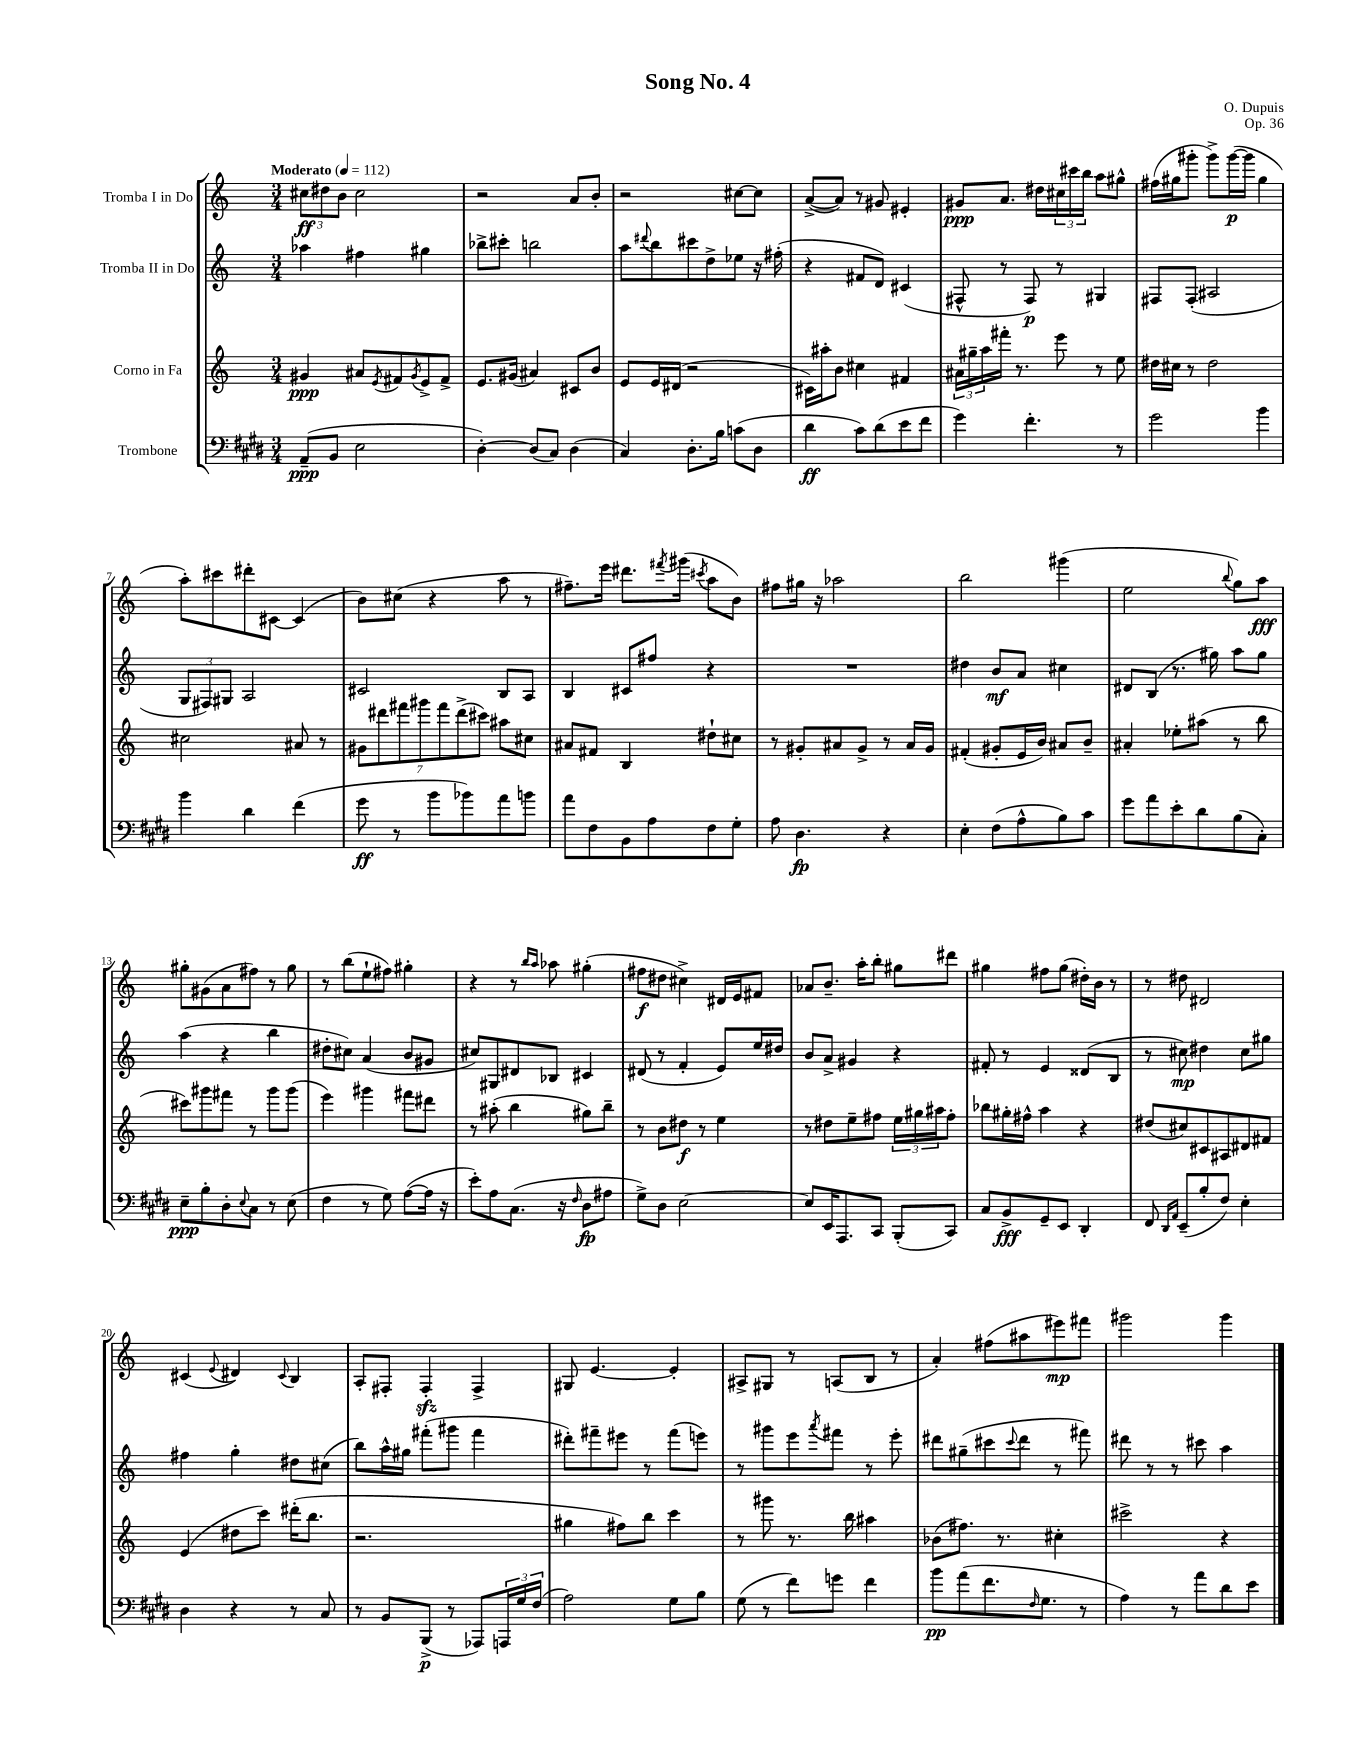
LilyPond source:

\header { title = "Song No. 4" composer = "O. Dupuis" opus = "Op. 36" }
<<
\new StaffGroup <<
\new Staff = "s0" \with { instrumentName = "Tromba I in Do" } {
    \clef treble \key c \major \numericTimeSignature \time 3/4 \tempo "Moderato" 4 = 112
    \tuplet 3/2 { cis''8\ff dis''8 b'8 } cis''2 |
    r2 a'8 b'8-. |
    r2 cis''8~ cis''8 |
    a'8~->( a'8) r8 gis'8 eis'4-. |
    gis'8\ppp a'8. dis''16 \tuplet 3/2 { cis''16 cis'''16 b''16 } a''8 gis''8-^ |
    fis''16( gis''16 gis'''8-. gis'''8->) gis'''16~\p( gis'''16 gis''4 |
    a''8-.) cis'''8 dis'''8-. cis'8~ cis'4( |
    b'8) cis''8( r4 a''8 r8 |
    fis''8.--) e'''16 dis'''8. \acciaccatura { fis'''8 } gis'''16( \acciaccatura { cis'''8 } a''8 b'8) |
    fis''8 gis''16 r16 aes''2 |
    b''2 gis'''4( |
    e''2 \appoggiatura { b''8 } g''8) a''8\fff |
    gis''8-. gis'8( a'8 fis''8) r8 gis''8 |
    r8 b''8( e''8-! fis''8) gis''4-. |
    r4 r8 \grace { b''16 a''16 } aes''8 gis''4-.( |
    fis''8\f dis''8 cis''4->) dis'16 e'16 fis'8 |
    aes'8 b'8.-- a''16-. b''8-. gis''8 dis'''8 |
    gis''4 fis''8 gis''8( dis''16-.) b'16 r8 |
    r8 dis''8 dis'2 |
    cis'4( \appoggiatura { e'8 } dis'4) \appoggiatura { cis'8 } b4 |
    a8-. fis8-. fis4-.\sfz fis4-> |
    gis8 e'4.~ e'4-. |
    ais8-> gis8 r8 a8( b8 r8 |
    a'4-.) fis''8( ais''8 eis'''8\mp) fis'''8 |
    gis'''2 gis'''4 \bar "|." |
}
\new Staff = "s1" \with { instrumentName = "Tromba II in Do" } {
    \clef treble \key c \major \numericTimeSignature \time 3/4
    aes''4 fis''4 gis''4 |
    bes''8-> cis'''8-. b''2 |
    a''8 \appoggiatura { dis'''8 } b''8 cis'''8 d''8-> ees''8 r16 fis''16-.( |
    r4 fis'8 d'8) cis'4( |
    fis8-^ r8 fis8\p) r8 gis4 |
    fis8 fis8-.( ais2 |
    \tuplet 3/2 { g8 fis8) gis8 } a2 |
    cis'2 b8 a8 |
    b4 cis'8 fis''8 r4 |
    R2. |
    dis''4 b'8\mf a'8 cis''4 |
    dis'8 b8( r8. gis''16) a''8 gis''8 |
    a''4( r4 b''4 |
    dis''8-. cis''8) a'4( b'8 gis'8 |
    cis''8) gis8 dis'8 bes8 cis'4 |
    dis'8( r8 f'4-. e'8) e''16 dis''16 |
    b'8 a'8-> gis'4 r4 |
    fis'8-. r8 e'4 disis'8( b8 |
    r8 cis''8\mp) dis''4 cis''8 gis''8 |
    fis''4 g''4-. dis''8 cis''8( |
    b''8) a''16-^ gis''16 fis'''8-.( gis'''8 fis'''4 |
    dis'''8-.) fis'''8-- eis'''8 r8 fis'''8( e'''8) |
    r8 gis'''8 e'''8 \acciaccatura { a'''8 } fis'''8 r8 e'''8-. |
    dis'''8 gis''8--( cis'''8 \appoggiatura { cis'''8 } dis'''8 r8 fis'''8) |
    dis'''8 r8 r8 cis'''8 a''4 \bar "|." |
}
\new Staff = "s2" \with { instrumentName = "Corno in Fa" } {
    \clef treble \key c \major \numericTimeSignature \time 3/4
    gis'4\ppp ais'8 \acciaccatura { e'8 } fis'8 \acciaccatura { gis'8 } e'8-> fis'8-> |
    e'8. gis'16( ais'4) cis'8 b'8 |
    e'8 e'16 dis'16( r2 |
    cis'16) ais''16-. b'8 cis''4 fis'4 |
    \tuplet 3/2 { ais'16 gis''16-- a''16 } fis'''16-. r8. e'''8 r8 e''8 |
    dis''16 cis''16 r8 dis''2 |
    cis''2 ais'8 r8 |
    \tuplet 7/4 { gis'8 dis'''8 fis'''8 gis'''8 fis'''8 dis'''8->( cis'''8) } ais''8 cis''8 |
    ais'8 fis'8 b4 dis''8-! cis''8 |
    r8 gis'8-. ais'8 gis'8-> r8 ais'16 gis'16 |
    fis'4-.( gis'8-. e'16 b'16) ais'8 b'8-- |
    ais'4-. ees''8-. ais''8( r8 b''8 |
    cis'''8) gis'''8 fis'''8 r8 gis'''8 gis'''8( |
    e'''4) gis'''4 fis'''8 dis'''8 |
    r8 ais''8-.( b''4 gis''8) b''8-- |
    r8 b'8 dis''8\f r8 e''4 |
    r8 dis''8 e''8-- fis''8 \tuplet 3/2 { e''16 gis''16 ais''16 } fis''8-. |
    bes''8 gis''16-. fis''16-^ a''4 r4 |
    dis''8( cis''8) cis'8 ais8 dis'8 fis'8 |
    e'4( dis''8 c'''8) dis'''16-.( b''8. |
    r2. |
    gis''4 fis''8) b''8 c'''4 |
    r8 gis'''8 r8. b''16 ais''4 |
    bes'8( fis''8.) r8. cis''4-. |
    cis'''2-> r4 \bar "|." |
}
\new Staff = "s3" \with { instrumentName = "Trombone" } {
    \clef bass \key e \major \numericTimeSignature \time 3/4
    a,8--\ppp( b,8 e2 |
    dis4~-.) dis8( cis8) dis4( |
    cis4) dis8.-. b16 c'8( dis8 |
    dis'4\ff cis'8) dis'8( e'8 fis'8 |
    gis'4) fis'4.-. r8 |
    gis'2 b'4 |
    b'4 dis'4 fis'4( |
    gis'8\ff r8 b'8 bes'8) a'8 b'8 |
    a'8 fis8 b,8 a8 fis8 gis8-. |
    a8 dis4.\fp r4 |
    e4-. fis8( a8-^ b8) cis'8 |
    gis'8 a'8 e'8-. dis'8 b8( cis8-.) |
    e8--\ppp b8-. dis8-. \appoggiatura { e8 } cis8 r8 e8( |
    fis4 r8 gis8) a8~( a16 r16 |
    e'8-.) a8 cis8.( r16 \grace { fis16 } dis8\fp ais8 |
    gis8->) dis8 e2~ |
    e8 e,16 a,,8. cis,8 b,,8-.( cis,8) |
    cis8 b,8->\fff gis,8-- e,8 dis,4-. |
    fis,8 \grace { dis,16 a,16 } e,8--( b8-. fis8) e4-. |
    dis4 r4 r8 cis8 |
    r8 b,8 b,,8->\p( r8 aes,,8) \tuplet 3/2 { a,,16 gis16 fis16( } |
    a2) gis8 b8 |
    gis8( r8 fis'8) g'8 fis'4 |
    b'8\pp a'8( fis'8. \grace { fis16 } gis8. r8 |
    a4) r8 a'8 dis'8 e'8 \bar "|." |
}
>>
>>
